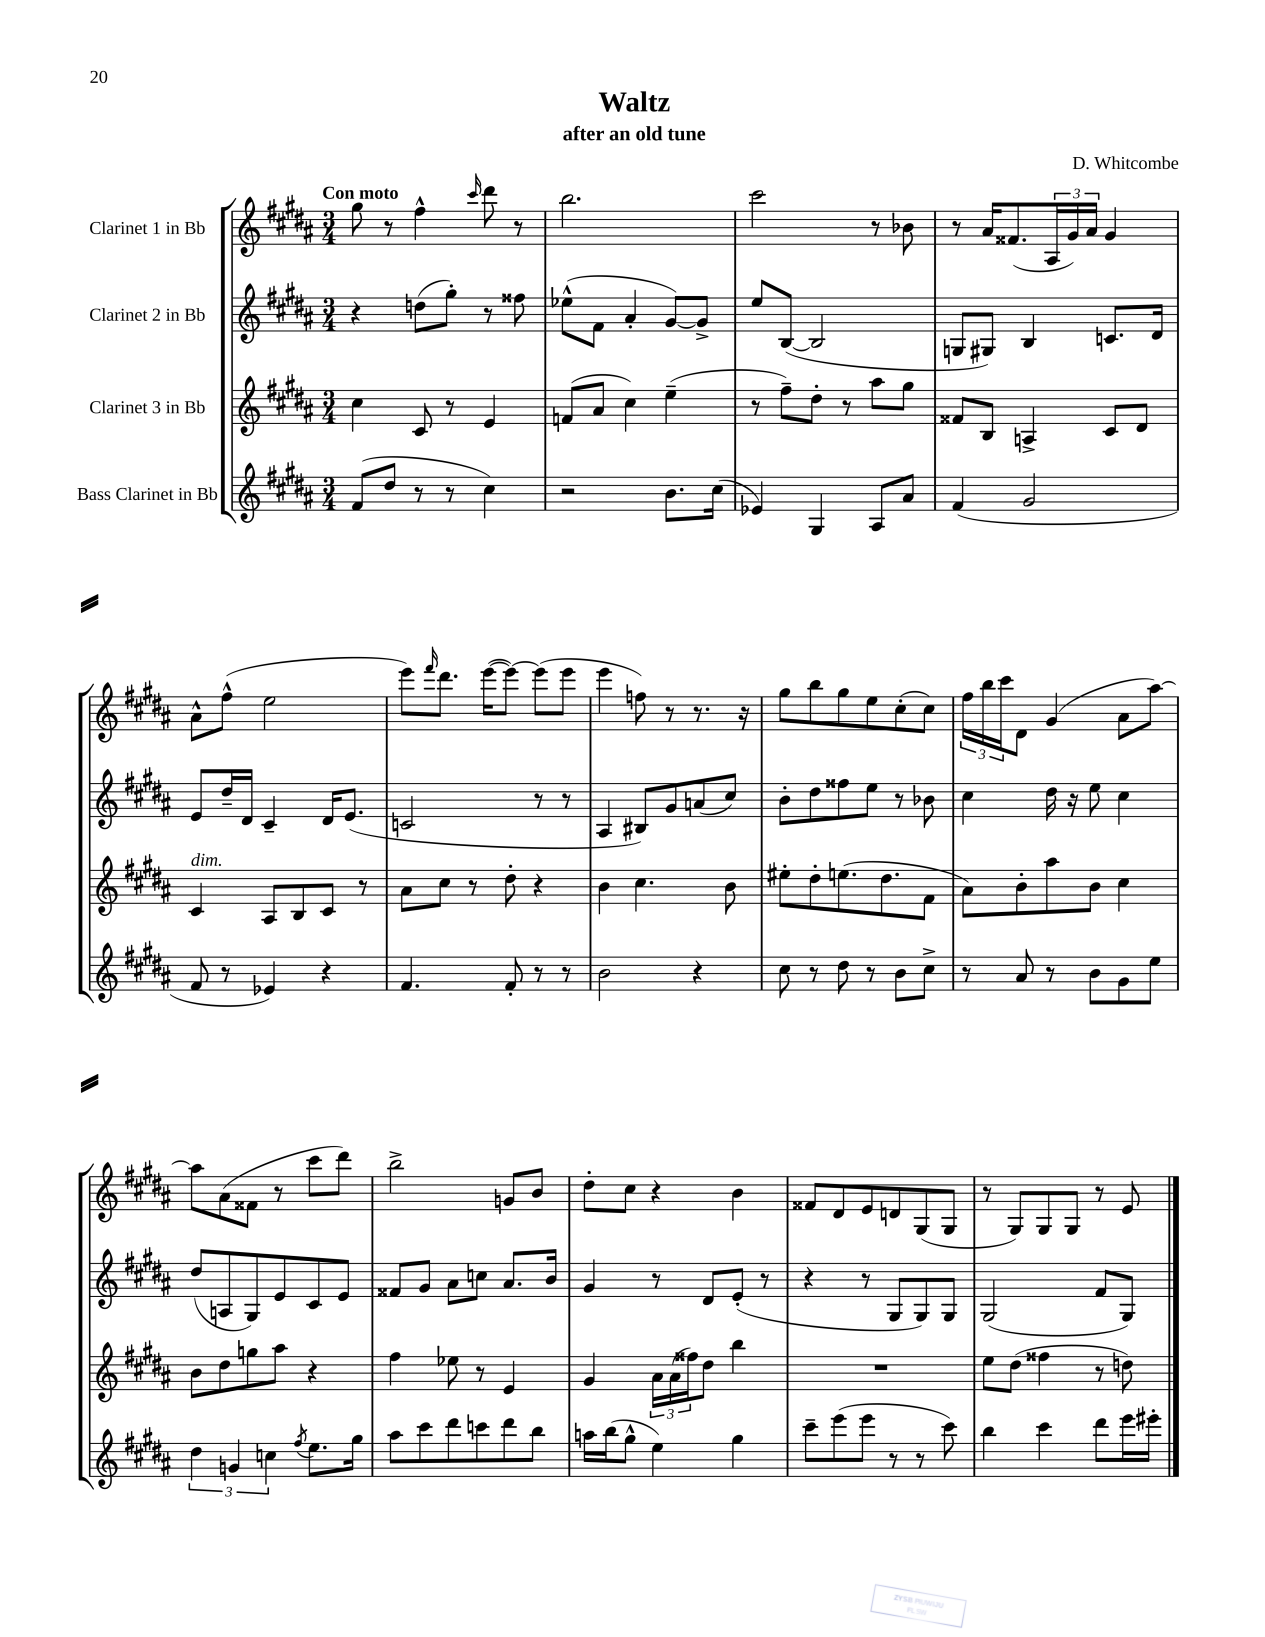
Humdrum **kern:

**kern	**kern	**kern	**kern
*staff4	*staff3	*staff2	*staff1
*clefG2	*clefG2	*clefG2	*clefG2
*k[f#c#g#d#a#]	*k[f#c#g#d#a#]	*k[f#c#g#d#a#]	*k[f#c#g#d#a#]
*M3/4	*M3/4	*M3/4	*M3/4
(8f#	4cc#	4r	8gg#
8dd#	.	.	8r
8r	8c#	(8dd	4ff#^^
8r	8r	8gg#')	.
.	.	.	16qqccc#
4cc#)	4e	8r	8ddd#
.	.	8ff##	8r
=	=	=	=
2r	(8f	(8ee-^^	2.bb
.	8a#	8f#	.
.	4cc#)	4a#'	.
8.b	(4ee~	[8g#)	.
.	.	8g#^]	.
(16cc#	.	.	.
=	=	=	=
4e-)	8r	8ee	2ccc#
.	8ff#~)	([8B	.
4G#	8dd#'	2B]	.
.	8r	.	.
8A#	8aa#	.	8r
8a#	8gg#	.	8b-
=	=	=	=
(4f#	8f##	8G	8r
.	8B	8G#)	16a#
.	.	.	(8.f##
2g#	4A^	4B	.
.	.	.	24A#
.	.	.	24g#)
.	.	.	24a#
.	8c#	8.c	4g#
.	8d#	.	.
.	.	16d#	.
=	=	=	=
8f#	4c#	8e	8a#^^
8r	.	16dd#~	(8ff#^^
.	.	16d#	.
4e-)	8A#	4c#~	2ee
.	8B	.	.
4r	8c#	16d#	.
.	.	(8.e	.
.	8r	.	.
=	=	=	=
4.f#	8a#	2c	8eee)
.	.	.	16qqfff#
.	8cc#	.	8.ddd#
.	8r	.	.
.	.	.	([16eee
8f#'	8dd#'	.	8eee_)
8r	4r	8r	(8eee]
8r	.	8r	8eee
=	=	=	=
2b	4b	4A#	4eee
.	4.cc#	8B#)	8ff)
.	.	8g#	8r
4r	.	(8a	8.r
.	8b	8cc#)	.
.	.	.	16r
=	=	=	=
8cc#	8ee#'	8b'	8gg#
8r	8dd#'	8dd#	8bb
8dd#	(8.ee	8ff##	8gg#
8r	.	8ee	8ee
.	8.dd#	.	.
8b	.	8r	(8cc#'
8cc#^	8f#	8b-	8cc#)
=	=	=	=
8r	8a#)	4cc#	24ff#
.	.	.	24bb
.	.	.	24ccc#
8a#	8b'	.	8d#
8r	8aa#	16dd#	(4g#
.	.	16r	.
8b	8b	8ee	.
8g#	4cc#	4cc#	8a#
8ee	.	.	[8aa#)
=	=	=	=
6dd#	8b	(8dd#	8aa#]
.	8dd#	8A	(8a#
6g	.	.	.
.	8gg	8G#)	8f##
6cc	.	.	.
.	8aa#	8e	8r
8qff#	.	.	.
8.ee	4r	8c#	8ccc#
.	.	8e	8ddd#)
16gg#	.	.	.
=	=	=	=
8aa#	4ff#	8f##	2bb^
8ccc#	.	8g#	.
8ddd#	8ee-	8a#	.
8ccc	8r	8cc	.
8ddd#	4e	8.a#	8g
8bb	.	.	8b
.	.	16b	.
=	=	=	=
16aa	4g#	4g#	8dd#'
(16bb	.	.	.
8gg#^^	.	.	8cc#
4ee)	24a#	8r	4r
.	(24a#	.	.
.	24ff##)	.	.
.	8dd#	8d#	.
4gg#	4bb	(8e'	4b
.	.	8r	.
=	=	=	=
8ccc#~	2.r	4r	8f##
(8eee	.	.	8d#
8eee	.	8r	8e
8r	.	8G#	8d
8r	.	8G#)	(8G#
8ccc#)	.	8G#	8G#
=	=	=	=
4bb	8ee	(2G#	8r
.	(8dd#	.	8G#)
4ccc#	4ff##	.	8G#
.	.	.	8G#
8ddd#	8r	8f#	8r
16eee	8dd)	8G#)	8e
16eee#'	.	.	.
==	==	==	==
*-	*-	*-	*-
